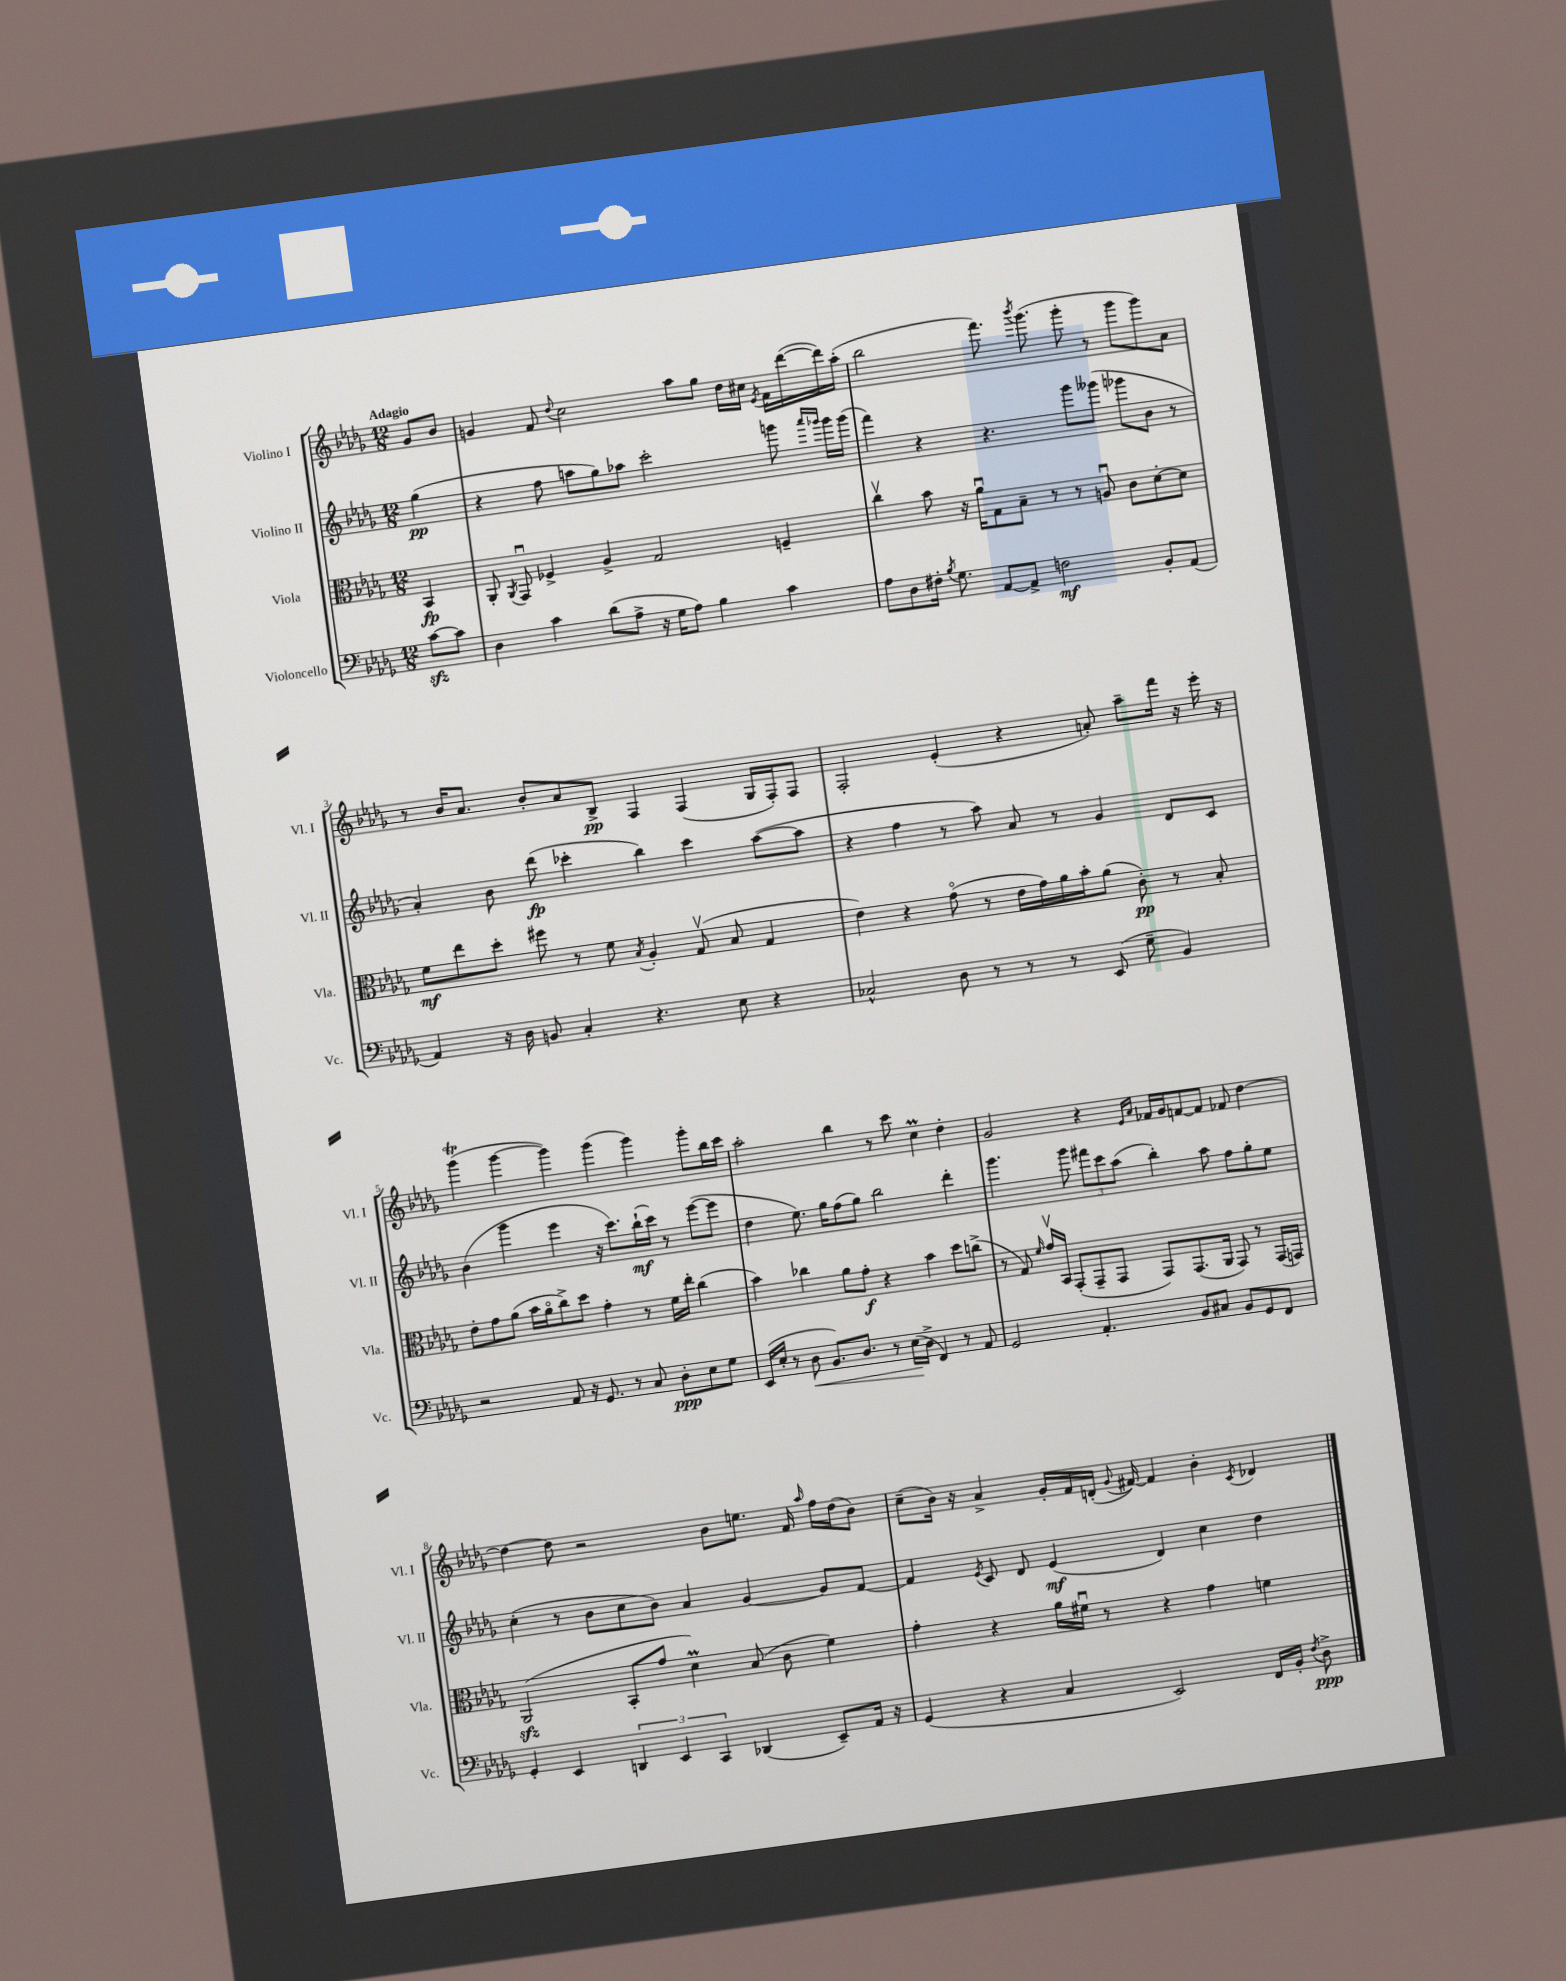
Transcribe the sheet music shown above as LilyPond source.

<<
\new StaffGroup <<
\new Staff = "s0" \with { instrumentName = "Violino I" shortInstrumentName = "Vl. I" } {
    \clef treble \key des \major \numericTimeSignature \time 12/8 \partial 4 \tempo "Adagio"
    \autoBeamOff ges'8[ bes'8] |
    g'4 f'8 \appoggiatura { des''8 } c''2 aes''8[ ges''8] des''16[ cis''16] \acciaccatura { ees'8 } f'16[ des'''16~( des'''16) aes''16]-.( |
    bes''2 f'''8.) \acciaccatura { bes'''8 } ges'''8.( ges'''8-. r8 ges'''8[ ges'''8) aes'8] |
    r8 bes'16[ aes'8.] bes'8[-. aes'8 bes8]->\pp f4 f4( ges16[ f16-.) f8] |
    f2-. ees'4-.( r4 a'8-.) aes''8[-- f'''16] r16 ees'''16-. r16 |
    ges'''4\trill( ges'''4~ ges'''4) ges'''4( ges'''4) ges'''8[-. bes''16 c'''16] |
    aes''2-. bes''4 r8 c'''8 c''4\prall des''4-. |
    ges'2 r4 \grace { ees'16[ aes'16] } fes'16[ ges'16 f'8~ f'8] fes'8 des''4~ |
    des''4~ des''8 r2 bes'8[ e''8.] f'16 \grace { aes''16 } f''16[ des''16( bes'8]) |
    c''8[--( bes'16]) r16 aes'4-> ges'16[-. f'16 d'16]-.( \appoggiatura { ges'8 } fis'16~) fis'4 bes'4-. \acciaccatura { c'8 } des'4 \bar "|." |
}
\new Staff = "s1" \with { instrumentName = "Violino II" shortInstrumentName = "Vl. II" } {
    \clef treble \key des \major \numericTimeSignature \time 12/8 \partial 4
    \autoBeamOff ges''4\pp( |
    r4 f''8 a''8[ ges''8) aes''8] c'''2-. g'''8 \grace { aes'''16[ ges'''16] } ges'''16[ ges'''16]( |
    f'''4) r4 r4. ges'''8[ geses'''8]( ges'''8[ bes'8] r8 |
    aes'4-.) bes'8 des'''8\fp( ces'''4-. bes''4) ces'''4 aes''8[~( aes''8] |
    r4 f''4 r8 aes''8) aes'8 r8 ges'4 des'8[ c'8] |
    bes'4( ges'''4 ees'''4 r16 c'''8.[) bes''16-!\mf( c'''16]) r8 ees'''8[~( ees'''8] |
    des''4 ees''8.) ges''16[ f''8( ges''8]) bes''2 des'''4-. |
    ges'''4. ges'''8 \tuplet 3/2 { fis'''8[ c'''8 aes''8]( } bes''4-.) aes''8 f''8[ ges''8-. ees''8] |
    c''4-.( r8 bes'8[ c''8 bes'8]) aes'4 ges'4~ ges'8[ f'8]~ |
    f'4 \acciaccatura { ees'8 } c'8 des'8 ees'4\mf( des'4) c''4 des''4 \bar "|." |
}
\new Staff = "s2" \with { instrumentName = "Viola" shortInstrumentName = "Vla." } {
    \clef alto \key des \major \numericTimeSignature \time 12/8 \partial 4
    \autoBeamOff bes,4\fp |
    aes,8-. \acciaccatura { aes,8 } ges,8\downbow fes4-> aes4-> ges2 f4-- |
    c''4\upbow bes'8 r16 aes'16[\downbow ges8 bes8]-- r8 r8 a8\downbow c'8[ des'8~-. des'8] |
    f'8[\mf ees''8 des''8]-. fis''8 r8 f'8 \acciaccatura { bes8 } aes4-. ges8\upbow( bes8 ges4 |
    ees'4) r4 ges'8\flageolet( r8 ees'16[ ges'16) aes'16 bes'16-. aes'8]( c'8-.\pp) r8 bes8-. |
    ees'8[-. ges'8 aes'8]( bes'16[ aes'16\flageolet c''8->) des''8] ges'4-. r8 f'16[ ees''16]-. c''4( |
    bes'4) ces''4 aes'8[ ges'8]-.\f r4 bes'4 des''8[ c''8]->( |
    r8 ges8) \grace { f'16 } ges'16[\upbow bes,16] ges,8[-.( ges,8-- ges,8] ges,8[) ges,8.( aes,16] ges,8) r8 ges,16[( g,16]) |
    aes,2\sfz( bes,8[-. ges'8] des'4\prall) bes8( c'8 f'4) |
    ges'4-. r4 aes'16[ fis'16]\downbow r8 r4 ges'4 f'4 \bar "|." |
}
\new Staff = "s3" \with { instrumentName = "Violoncello" shortInstrumentName = "Vc." } {
    \clef bass \key des \major \numericTimeSignature \time 12/8 \partial 4
    \autoBeamOff c'8[~\sfz c'8] |
    des4 c'4 des'8[( aes8]-> r16 ges16[ aes8]) bes4 c'4 |
    aes8[ des8 fis16]-. \acciaccatura { bes8 } ges8. aes,8[~ aes,8]-> f2\mf bes,8[-. aes,8]( |
    aes,4) r16 des16 b,8 c4-. r4. ees8 r4 |
    ces2-^ des8 r8 r8 r8 ees,8( ges8-- bes,4) |
    r2 aes,8 r16 ges,8. r8 c8 des8[-.\ppp ees8 ges8] |
    ees,16[( ees16]-. r8 des8\< bes,8.[) des8.] r8 ees16[\!( des16]-> f,4) r8 aes,8 |
    ges,2 aes,4.-. bes,8[ cis8] bes,8[ ges,8 f,8] |
    ges,4-. ees,4 \tuplet 3/2 { d,4 ees,4 c,4 } des,4( ees,8[--) aes,16] r16 |
    ges,4( r4 c4 ees,2) f,16[ bes,16]-. \acciaccatura { f8 } des8->\ppp \bar "|." |
}
>>
>>
